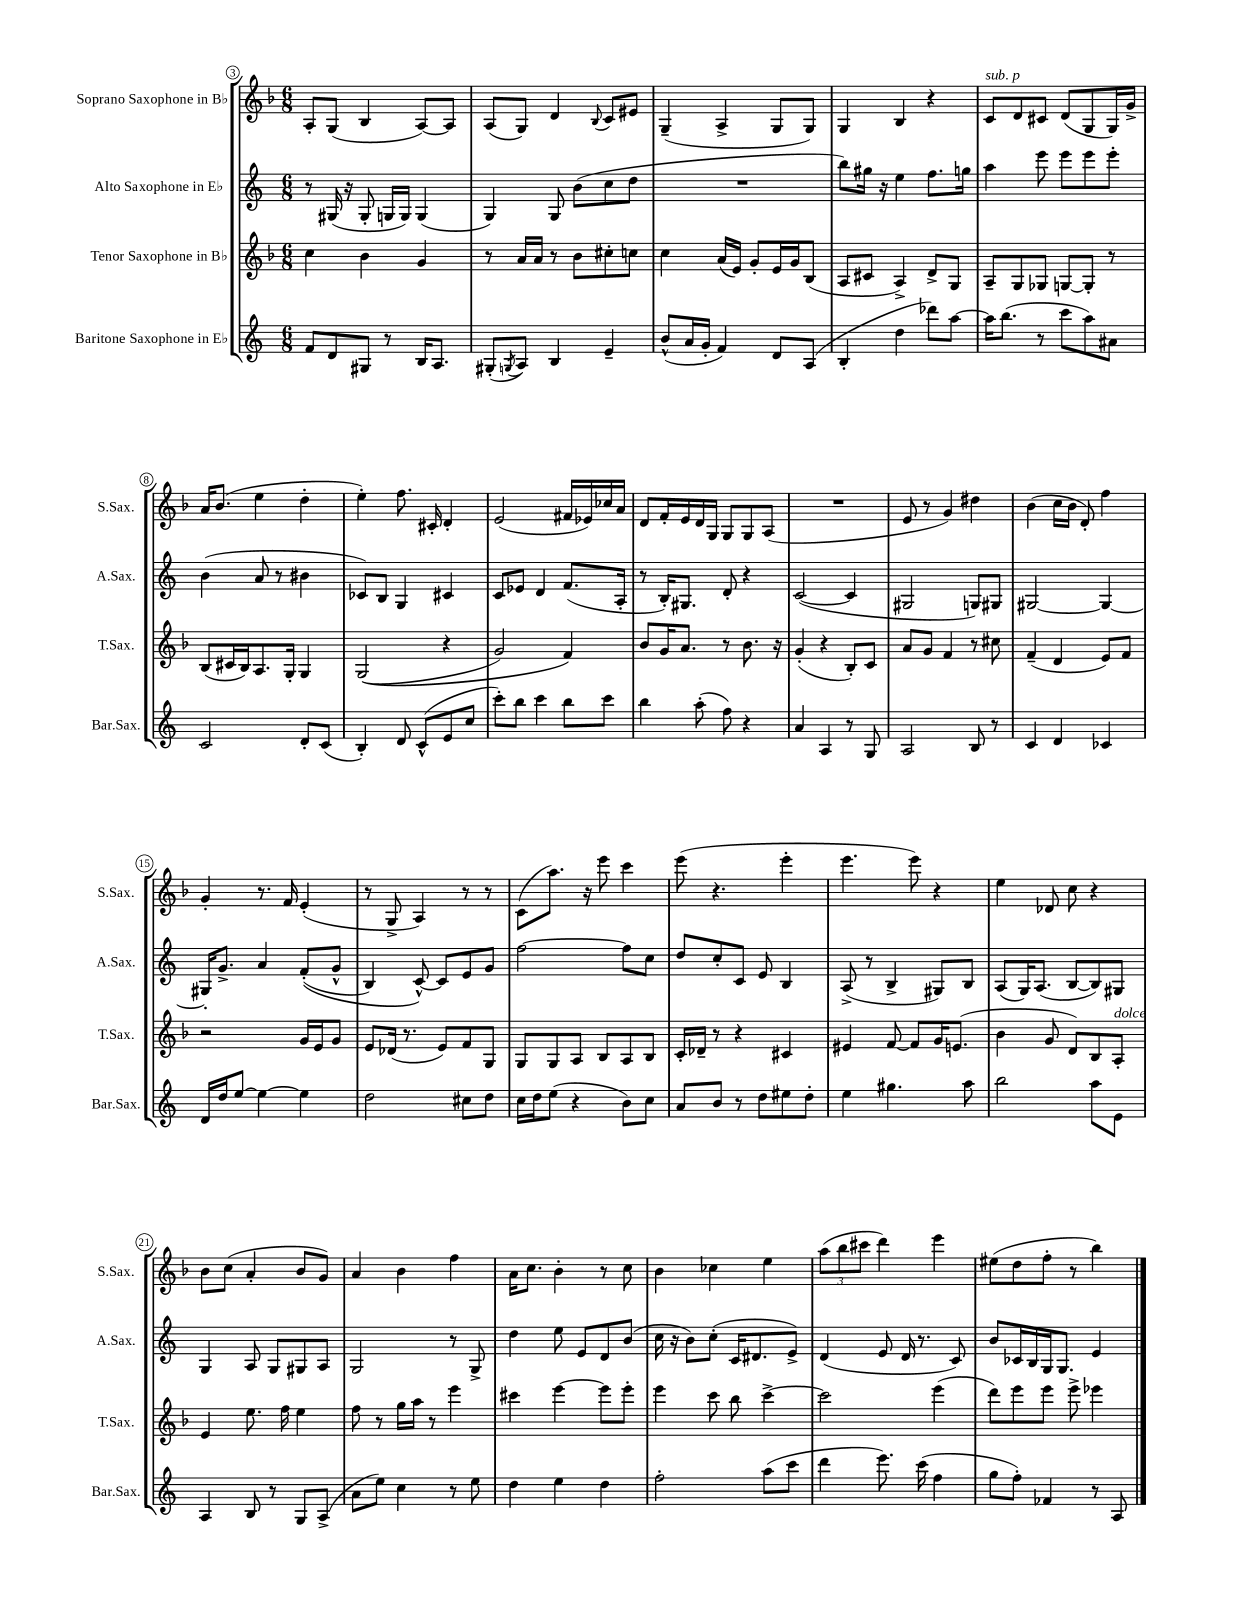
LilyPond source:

<<
\new StaffGroup <<
\new Staff = "s0" \with { instrumentName = "Soprano Saxophone in Bb" shortInstrumentName = "S.Sax." } {
    \clef treble \key f \major \numericTimeSignature \time 6/8
    a8-. g8( bes4 a8~) a8 |
    a8( g8) d'4 \appoggiatura { bes8 } c'8 eis'8 |
    g4--( a4-> g8 g8) |
    g4 bes4 r4 |
    c'8^\markup { \italic "sub. p" } d'8 cis'8 d'8( g8 g16) g'16-> |
    a'16 bes'8.( e''4 d''4-. |
    e''4-.) f''8. cis'16-. d'4-. |
    e'2( fis'16 ees'16) ces''16 a'16 |
    d'8 f'16-. e'16 d'16 g16 g8 g8 a8( |
    R2. |
    e'8 r8 g'4) dis''4 |
    bes'4( c''16 bes'16 d'8-.) f''4 |
    g'4-. r8. f'16 e'4-.( |
    r8 g8-> a4) r8 r8 |
    c'8( a''8.) r16 e'''8 c'''4 |
    e'''8( r4. e'''4-. |
    e'''4. e'''8) r4 |
    e''4 des'8 c''8 r4 |
    bes'8 c''8( a'4-. bes'8 g'8) |
    a'4 bes'4 f''4 |
    a'16 c''8. bes'4-. r8 c''8 |
    bes'4 ces''4 e''4 |
    \tuplet 3/2 { a''8( bes''8 cis'''8 } d'''4) e'''4 |
    eis''8( d''8 f''8-. r8 bes''4) \bar "|." |
}
\new Staff = "s1" \with { instrumentName = "Alto Saxophone in Eb" shortInstrumentName = "A.Sax." } {
    \clef treble \key c \major \numericTimeSignature \time 6/8
    r8 gis16( r16 gis8-. g16 g16) g4( |
    g4) g8 b'8( c''8 d''8 |
    R2. |
    b''8) gis''16 r16 e''4 f''8. g''16 |
    a''4 e'''8 e'''8 e'''8 e'''8-. |
    b'4( a'8 r8 bis'4 |
    ces'8) b8 g4 cis'4 |
    c'8 ees'8 d'4 f'8.( a16-. |
    r8 b16-.) gis8. d'8-. r4 |
    c'2~( c'4 |
    gis2 g8) gis8 |
    gis2~ gis4~ |
    gis16-. g'8.-> a'4 f'8-.(\( g'8-^ |
    b4) c'8~-^\) c'8 e'8 g'8 |
    f''2~ f''8 c''8 |
    d''8 c''8-. c'8 e'8 b4 |
    a8->( r8 b4-> gis8) b8 |
    a8( g16) a8.( b8~ b8) gis8 |
    g4 a8 g8 gis8 a8 |
    g2 r8 g8-> |
    d''4 e''8 e'8 d'8 b'8( |
    c''16 r16 b'8) c''8-.( c'16 dis'8. e'8->) |
    d'4( e'8 d'16 r8. c'8) |
    b'8 ces'16 b16 g16 g8. e'4 \bar "|." |
}
\new Staff = "s2" \with { instrumentName = "Tenor Saxophone in Bb" shortInstrumentName = "T.Sax." } {
    \clef treble \key f \major \numericTimeSignature \time 6/8
    c''4 bes'4 g'4 |
    r8 a'16 a'16 r8 bes'8 cis''8-. c''8 |
    c''4 a'16( e'16) g'8-. e'16 g'16 bes8( |
    a8 cis'8 a4->) d'8-> g8 |
    a8-- g8 ges8 g8~ g8-. r8 |
    bes8( cis'16 bes16) a8. g16-. g4 |
    g2(\( r4 |
    g'2) f'4\) |
    bes'8 g'16 a'8. r8 bes'8. r16 |
    g'4-.( r4 bes8-.) c'8 |
    a'8 g'8 f'4 r8 cis''8 |
    f'4--( d'4 e'8) f'8 |
    r2 g'16 e'16 g'8 |
    e'8 des'16( r8. e'8) f'8 g8 |
    g8 g8 a8 bes8 a8 bes8 |
    c'16-. des'16-- r8 r4 cis'4 |
    eis'4 f'8~ f'8 g'16 e'8.( |
    bes'4 g'8 d'8) bes8 a8-.^\markup { \italic "dolce" } |
    e'4 e''8. f''16 e''4 |
    f''8 r8 g''16 a''16 r8 e'''4 |
    cis'''4 e'''4~ e'''8 e'''8-. |
    e'''4 c'''8 bes''8 c'''4~-> |
    c'''2 e'''4( |
    d'''8) e'''8 e'''8 e'''8-> ees'''4 \bar "|." |
}
\new Staff = "s3" \with { instrumentName = "Baritone Saxophone in Eb" shortInstrumentName = "Bar.Sax." } {
    \clef treble \key c \major \numericTimeSignature \time 6/8
    f'8 d'8 gis8 r8 b16 a8. |
    gis8-.( \acciaccatura { g8 } a8) b4 e'4-- |
    b'8-^( a'16 g'16-. f'4) d'8 a8( |
    b4-. d''4 des'''8) a''8~ |
    a''16 b''8.( r8 c'''8 a''8) ais'8 |
    c'2 d'8-. c'8( |
    b4-.) d'8 c'8-^( e'8 c''8 |
    c'''8-.) b''8 c'''4 b''8 c'''8 |
    b''4 a''8-.( f''8) r4 |
    a'4 a4 r8 g8 |
    a2 b8 r8 |
    c'4 d'4 ces'4 |
    d'16 d''16 e''8~ e''4~ e''4 |
    d''2 cis''8 d''8 |
    c''16 d''16 e''8( r4 b'8) c''8 |
    a'8 b'8 r8 d''8 eis''8 d''8-. |
    e''4 gis''4. a''8 |
    b''2 a''8 e'8 |
    a4 b8 r8 g8 a8->( |
    a'8 e''8) c''4 r8 e''8 |
    d''4 e''4 d''4 |
    f''2-. a''8( c'''8 |
    d'''4 e'''8.) c'''16( f''4 |
    g''8 f''8-.) fes'4 r8 a8 \bar "|." |
}
>>
>>
\layout { \context { \Score currentBarNumber = #3 \override BarNumber.stencil = #(make-stencil-circler 0.1 0.3 ly:text-interface::print) } }
